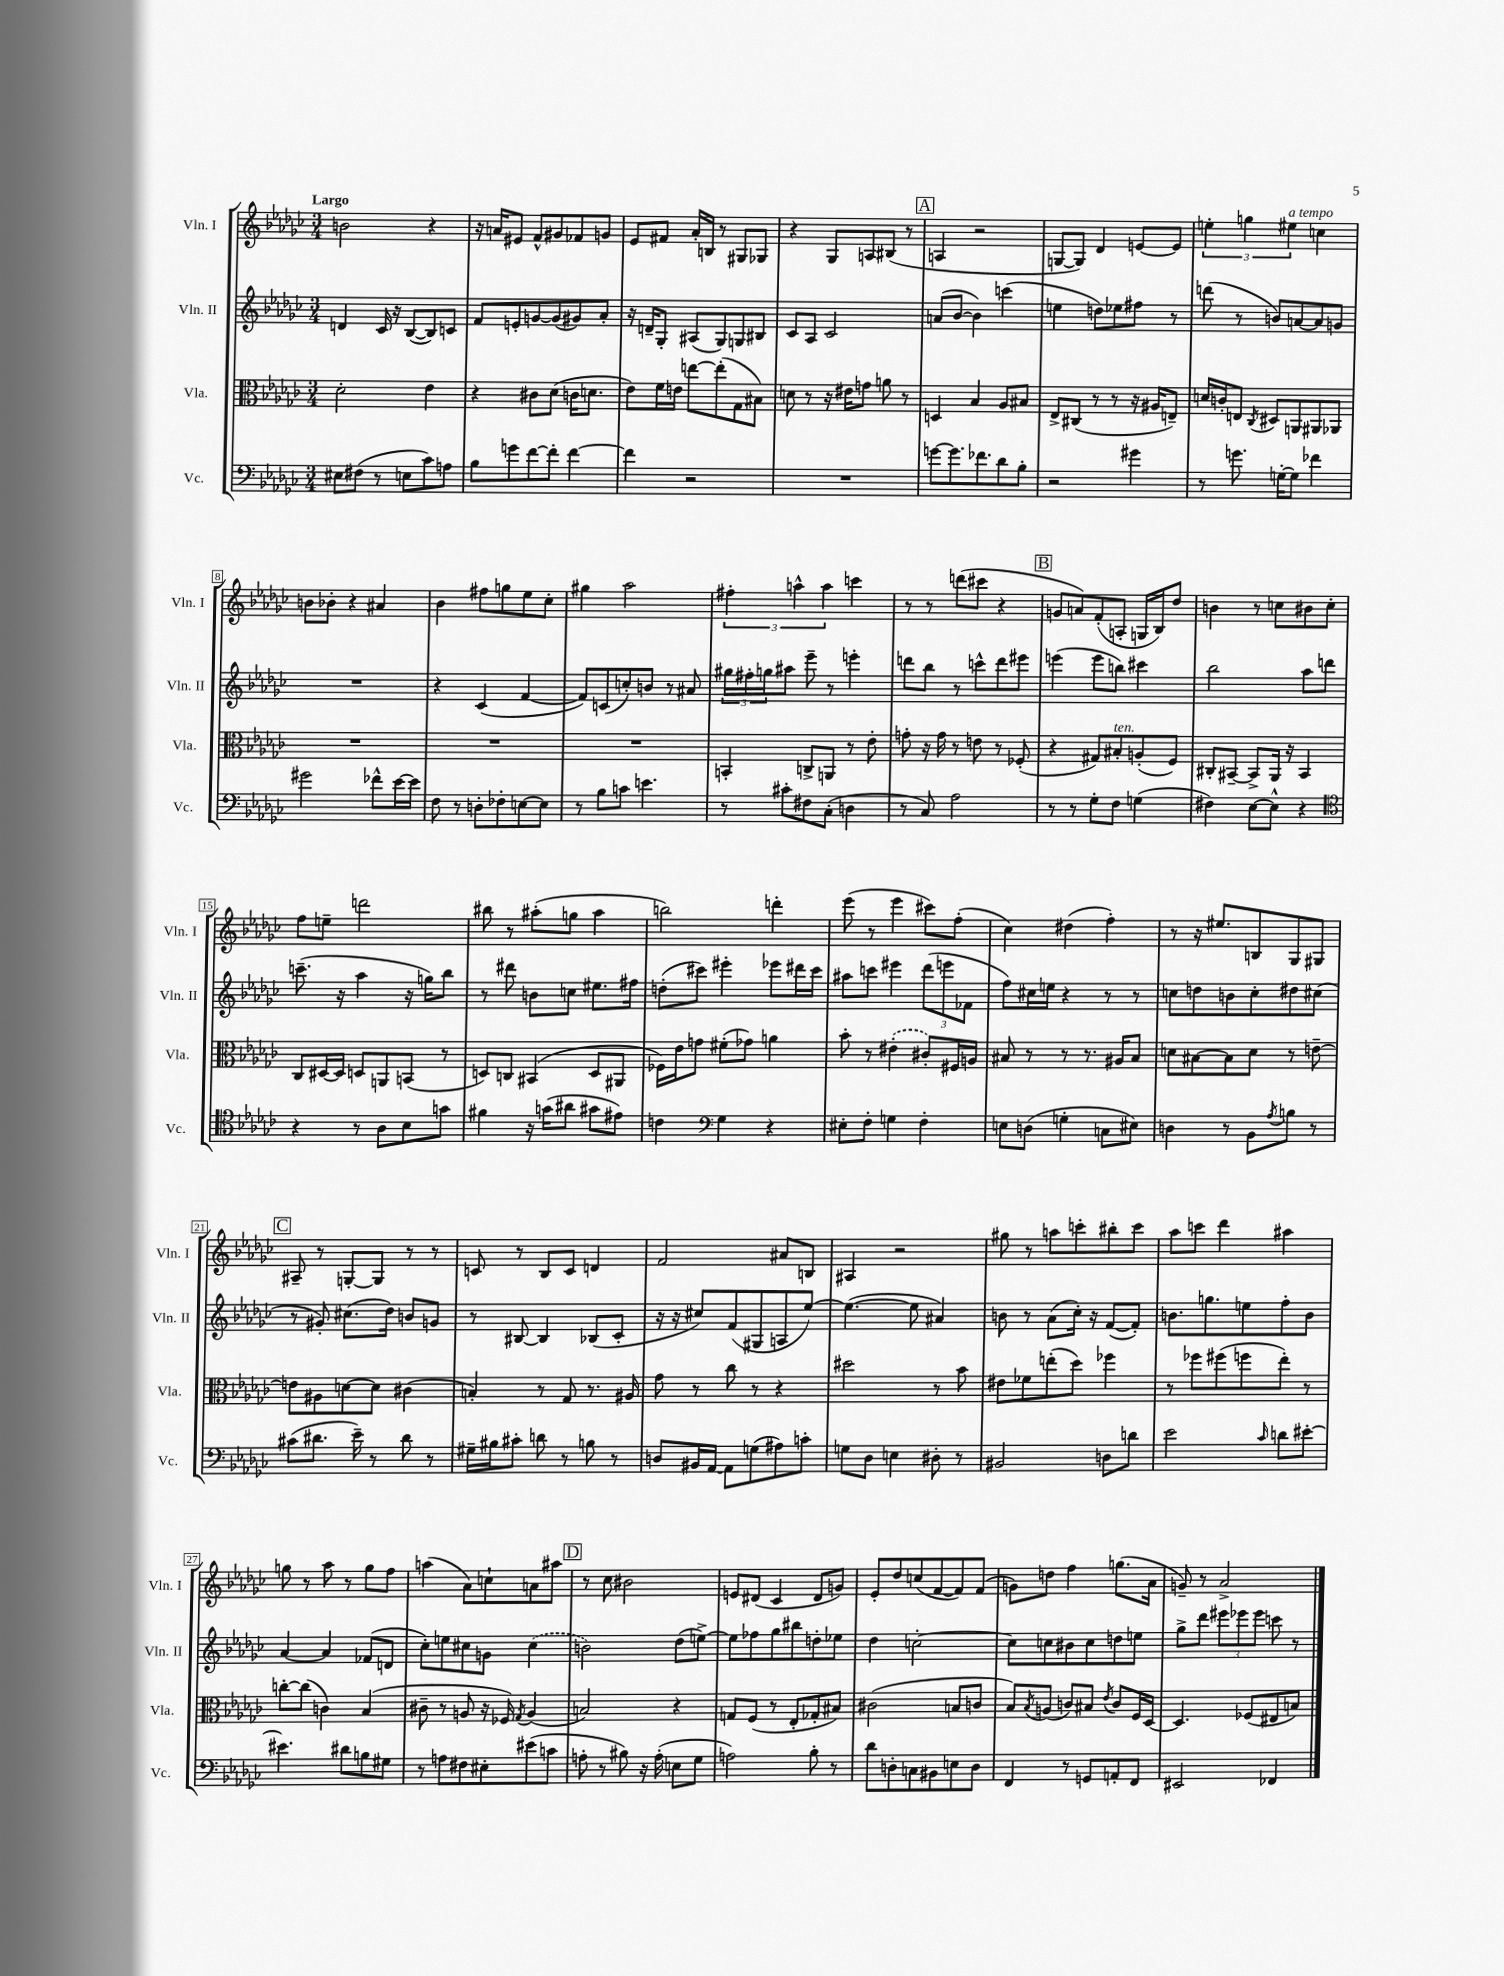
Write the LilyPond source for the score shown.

<<
\new StaffGroup <<
\new Staff = "s0" \with { instrumentName = "Vln. I" shortInstrumentName = "Vln. I" } {
    \clef treble \key ges \major \numericTimeSignature \time 3/4 \tempo "Largo"
    b'2 r4 |
    r16 a'16 eis'8 f'8-^ gis'8 fes'8 g'8 |
    ees'8 fis'8 aes'16-. b16 r8 gis8 ges8 |
    r4 ges8 a8 bis8( r8 |
    \mark \markup { \box "A" } a4 r2 |
    g8~ g8) des'4 e'8~ e'8 |
    \tuplet 3/2 { e''4-. g''4 eis''4^\markup { \italic "a tempo" } } c''4 |
    b'8 bes'8-. r4 ais'4 |
    bes'4 fis''8 g''8 ees''8 ces''8-. |
    gis''4 aes''2 |
    \tuplet 3/2 { fis''4-. a''4-^ a''4 } c'''4 |
    r8 r8 d'''8( cis'''8 r4 |
    \mark \markup { \box "B" } g'8 a'8) f'8-.( a8-. g16 bes16) des''8 |
    b'4 r8 c''8 bis'8 c''8-. |
    f''8 e''8-- d'''2 |
    bis''8 r8 ais''8-.( g''8 ais''4 |
    b''2) d'''4-. |
    ees'''8( r8 ees'''4 cis'''8) f''8-.( |
    ces''4) dis''4( f''4-.) |
    r8 r16 eis''8. b8 ges8 gis8 |
    \mark \markup { \box "C" } ais8-- r8 g8~-. g8 r8 r8 |
    c'8 r8 bes8 c'8 d'4 |
    f'2 ais'8 b8 |
    ais4 r2 |
    gis''8 r8 a''8 c'''8-. bis''8-. c'''8 |
    aes''8 c'''8 des'''4 ais''4 |
    g''8 r8 aes''8 r8 g''8 f''8 |
    a''4( aes'8) c''8-! a'8 ais''8 |
    \mark \markup { \box "D" } r8 ces''8 bis'2 |
    e'8 dis'8( ces'4 dis'8 g'8) |
    ees'8-. des''8 c''8( f'8~ f'8) f'8( |
    g'8) d''8 f''4 g''8.( aes'16 |
    g'8--) r8 aes'2-> \bar "|." |
}
\new Staff = "s1" \with { instrumentName = "Vln. II" shortInstrumentName = "Vln. II" } {
    \clef treble \key ges \major \numericTimeSignature \time 3/4
    d'4 ces'16 r16 bes8~( bes8) c'8 |
    f'8 e'8-. g'8~ g'8( gis'8) aes'8-. |
    r16 d'16-- ges8-. ais8( ges8) g8 bis8 |
    ces'8 aes8 ces'2 |
    \mark \markup { \box "A" } a'8( bes'8~ bes'4) c'''4( |
    e''4 d''8) ees''8 fis''8 r8 |
    d'''8( r8 b'8) a'8~ a'8 g'8 |
    R2. |
    r4 ces'4( f'4~ |
    f'8) c'8( c''8-.) b'8 r8 ais'8 |
    \tuplet 3/2 { gis''16 fis''16-. g''16 } ais''8 ees'''8-- r8 e'''4-. |
    d'''8 bes''8 r8 c'''8-^ d'''8 eis'''8 |
    \mark \markup { \box "B" } e'''4( e'''8 b''8) cis'''4 |
    bes''2 aes''8 d'''8 |
    c'''8.--( r16 aes''4 r16 g''16) bes''8 |
    r8 dis'''8 b'8 c''8 eis''8. fis''16 |
    d''8-.( cis'''8) eis'''4-. ees'''8 dis'''16 cis'''16 |
    ais''8 c'''8 eis'''4 \tuplet 3/2 { des'''8( e'''8 fes'8 } |
    f''8) cis''16 e''16 r4 r8 r8 |
    c''8 d''8 b'8 c''8-. dis''8 cis''8( |
    \mark \markup { \box "C" } r8 gis'8-.) cis''8.( des''16) b'8 g'8 |
    r8 bis8~ bis4 bes8( ces'8-. |
    r16 r16 cis''8) f'8( gis8 a8 ees''8~) |
    ees''4.~( ees''8 ais'4) |
    b'8 r8 aes'8( ces''16-.) r16 f'8~( f'8-.) |
    b'8. g''8. e''8 f''8-. b'8 |
    aes'4~ aes'4 fes'8( d'8 |
    ces''8-.) e''8 cis''8 g'8 \once \slurDashed cis''4( |
    \mark \markup { \box "D" } b'2) des''8( e''8~->) |
    e''8 fes''8 ges''8 bis''8 d''8-. ees''8 |
    des''4 c''2~-. |
    c''8 c''8 bis'8 c''8 d''8 e''8 |
    ges''8-> des'''8 \tuplet 3/2 { eis'''8 ees'''8 ees'''8 } c'''8 r8 \bar "|." |
}
\new Staff = "s2" \with { instrumentName = "Vla." shortInstrumentName = "Vla." } {
    \clef alto \key ges \major \numericTimeSignature \time 3/4
    des'2-. ees'4 |
    r4 cis'8 des'8( c'16 d'8. |
    ees'8) f'16 e'16 e''8~ e''8-.( ges8 bis8) |
    d'8 r8 r16 eis'16 g'8 a'8 r8 |
    \mark \markup { \box "A" } d4 bes4 aes8 bis8 |
    ees8-> cis8( r8 r8 r16 ais16 e8--) |
    d'16 c'16-. e8 \acciaccatura { ces8 } dis8 a,8 ais,8 aes,8 |
    R2. |
    R2. |
    R2. |
    b,4-. c8-> a,8 r8 ees'8-. |
    g'8-. r16 g'16 r8 e'8 r8 fes8-.( |
    \mark \markup { \box "B" } r4 gis8) bis8-.^\markup { \italic "ten." } a8-.( f8) |
    cis8-. bis,8~-- bis,8-> aes,16 r16 bis,4 |
    ces8 dis16~ dis16 d8 a,8 b,8( r8 |
    d8) c8 bis,4( d8 ais,8 |
    fes16) ees'16 g'8 fis'8-.( ges'8) a'4 |
    bes'8-. r8 \once \slurDashed eis'4-.( cis'8-.) fis16 a16 |
    bis8 r8 r8 r8. ais16 bis8 |
    d'8 bis8~ bis8 d'8 r8 e'8~-- |
    \mark \markup { \box "C" } e'8 ais8 d'8~ d'8 cis'4( |
    b4-.) r8 ges8 r8. ais16 |
    ges'8 r8 ces''8 r8 r4 |
    dis''2 r8 bes'8 |
    eis'8 fes'8 e''8-.( des''8) fes''4 |
    r8 fes''8 fis''8( f''8 ees''8-.) r8 |
    c''8~-. c''8( c'4) bes4( |
    cis'8-- r8 a8 r16 fes16) \acciaccatura { ges8 } a4( |
    \mark \markup { \box "D" } b2) r4 |
    g8 f8( r8 ees8-. ges8-. bis8) |
    cis'2( b8 c'8 |
    bes8) \acciaccatura { bes8 } a8( c'8) bis8 \acciaccatura { ees'8 } c'8 f16 des16~ |
    des4. fes8( eis8 b8) \bar "|." |
}
\new Staff = "s3" \with { instrumentName = "Vc." shortInstrumentName = "Vc." } {
    \clef bass \key ges \major \numericTimeSignature \time 3/4
    eis8 fis8( r8 e8 ces'8) a8 |
    bes8 g'8 f'8~ f'8-. f'4~ |
    f'4 r2 |
    R2. |
    \mark \markup { \box "A" } g'8~ g'8. fes'8. des'8 bes8-. |
    r2 gis'4 |
    r8 g'8. g16~-. g8 fes'4 |
    gis'2 fes'8-^ ees'16~ ees'16 |
    f8 r8 d8-. fes8-. e8~ e8 |
    r8 bes8 c'8 e'4. |
    r8 cis'8-. fis8 ces8-.( d4 |
    r8 ces8) aes2 |
    \mark \markup { \box "B" } r8 r8 ges8-. f8 g4( |
    fis4) ees8~ ees8-^ r4 |
    \clef tenor r4 r8 aes8 bes8 g'8 |
    fis'4 r16 g'16( ais'8 gis'8 eis'8) |
    c'4 \clef bass ges4 r4 |
    eis8-. f8-. g4 f4-. |
    e8 d8( g4-. c8 eis8) |
    d4 r8 bes,8 \acciaccatura { aes8 } b8 r8 |
    \mark \markup { \box "C" } cis'8( dis'8. ees'16--) r8 dis'8 r8 |
    gis16-- bis16 cis'8-. d'8 r8 b8 r8 |
    d8 bis,16 aes,16~ aes,8 g8( ais8) c'8-. |
    g8 des8 e4 dis8-. r8 |
    bis,2 d8 d'8 |
    ees'2 \grace { ces'16 } d'8 eis'8~-. |
    eis'4. dis'8 b8 gis8 |
    r8 a8 fis8 eis8-. eis'8( c'8 |
    \mark \markup { \box "D" } a8-. r8 bis8) r16 a16-.( e8 ges8 |
    a2) bes8-. r8 |
    des'8 d8-. c8 bis,8 e8 d8 |
    f,4 r8 g,8 a,8-. f,8 |
    eis,2 fes,4 \bar "|." |
}
>>
>>
\layout { \context { \Score \override BarNumber.stencil = #(make-stencil-boxer 0.1 0.3 ly:text-interface::print) } }
